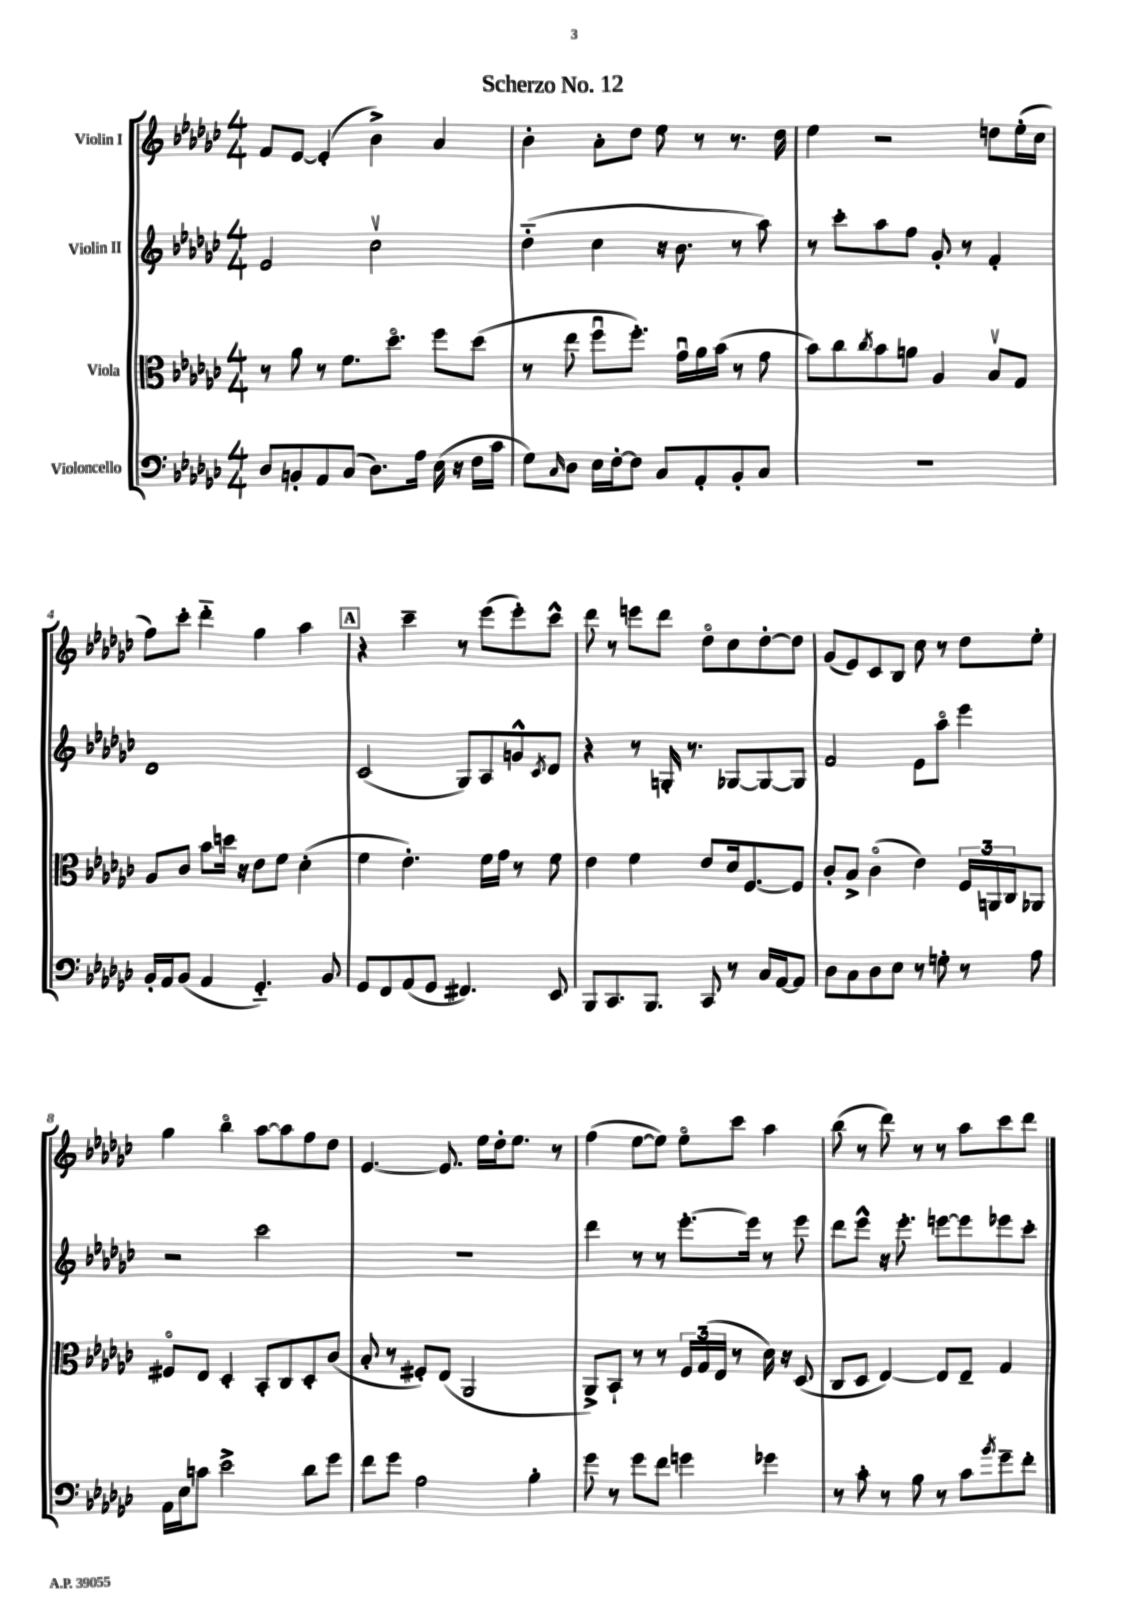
\header { title = "Scherzo No. 12" }
<<
\new StaffGroup <<
\new Staff = "s0" \with { instrumentName = "Violin I" } {
    \clef treble \key ges \major \numericTimeSignature \time 4/4
    f'8 ees'8~ ees'4-.( bes'4->) aes'4 |
    bes'4-. aes'8-. des''8 ees''8 r8 r8. des''16 |
    ees''4 r2 d''8 ees''16-.( ces''16 |
    f''8) ces'''8-. des'''4-_ ges''4 aes''4 |
    \mark \markup { \box "A" } r4 ces'''4-- r8 ees'''8( ees'''8-.) ces'''8-^ |
    des'''8 r8 e'''8 des'''8 des''8\flageolet ces''8 des''8~-. des''8 |
    ges'8( ees'8) ces'8 bes8 ces''8 r8 des''8 ees''8-. |
    ges''4 bes''4\flageolet aes''8~ aes''8 f''8 des''8 |
    ees'4.~ ees'8. ees''16 des''16-. ees''8. r8 |
    f''4( ees''8~ ees''8) ees''8\flageolet ces'''8 aes''4 |
    bes''8( r8 des'''8) r8 r8 aes''8 ces'''8 des'''8 \bar "|." |
}
\new Staff = "s1" \with { instrumentName = "Violin II" } {
    \clef treble \key ges \major \numericTimeSignature \time 4/4
    ees'2 ces''2\upbow |
    des''4-_( ces''4 r16 bes'8. r8 aes''8) |
    r8 ces'''8-. aes''8 f''8 ges'8-. r8 f'4-. |
    des'1 |
    \mark \markup { \box "A" } ces'2( ges8) aes8 g'8-^ \acciaccatura { ces'8 } des'8 |
    r4 r8 g16-. r8. ges8~ ges8~ ges8 |
    f'2 ees'8 aes''8\flageolet ees'''4 |
    r2 ces'''2 |
    R1 |
    des'''4 r8 r8 ees'''8.~-. ees'''16 r8 ees'''8 |
    des'''8 ees'''8-^ r16 ees'''8.-. e'''8~ e'''8 ees'''8 ces'''8-. \bar "|." |
}
\new Staff = "s2" \with { instrumentName = "Viola" } {
    \clef alto \key ges \major \numericTimeSignature \time 4/4
    r8 aes'8 r8 f'8. des''8.\flageolet f''8 des''8( |
    r8 ees''8 f''8\downbow f''8.-.) ges'16\downbow aes'16 bes'16( r8 ges'8 |
    bes'8) ces''8 \acciaccatura { ces''8 } bes'8 a'8 aes4 bes8\upbow ges8 |
    aes8 ces'8 bes'8 d''16 r16 ees'8 f'8 des'4-.( |
    \mark \markup { \box "A" } f'4 ees'4.-.) f'16 ges'16 r8 f'8 |
    ees'4 f'4 ees'8 des'16 f8.~ f8 |
    ces'8-. bes8-> ces'4\flageolet( ees'4) \tuplet 3/2 { f16 a,16 ces16 } aes,8 |
    fis8\flageolet ees8 des4-. bes,8-. ces8 des8-. ces'8( |
    bes8-. r8 fis8-.) ees8( aes,2 |
    aes,8->) bes,8-! r8 r8 \tuplet 3/2 { f16 ges16( ees16 } r8 des'16) r16 des8( |
    ces8 des8 ees4~) ees8 ees8-- ges4 \bar "|." |
}
\new Staff = "s3" \with { instrumentName = "Violoncello" } {
    \clef bass \key ges \major \numericTimeSignature \time 4/4
    des8 b,8-. aes,8 ces8( des8.) aes16 ees16( r16 f16 ces'16 |
    ges8) \grace { ces16 } des8 ees16 f16~-. f8 ces8 aes,8-. bes,8-. ces8 |
    r1 |
    bes,16-. aes,16 bes,8( aes,4 ges,4.-_) bes,8 |
    \mark \markup { \box "A" } ges,8 f,8 aes,8( ges,8 fis,4.) ees,8 |
    bes,,8 ces,8. bes,,8. ces,8 r8 ces16 aes,16~ aes,8 |
    des8 ces8 des8 ees8 r8 g8-. r8 aes8 |
    aes,16 ees16 c'8 ees'2-> des'8 ges'8 |
    f'8 ges'8 aes2 bes4-. |
    ges'8 r8 ges'8 f'8 g'4 ges'4 |
    r8 ces'8-. r8 bes8 r8 ces'8 \acciaccatura { bes'8 } ges'8-- f'8-. \bar "|." |
}
>>
>>
